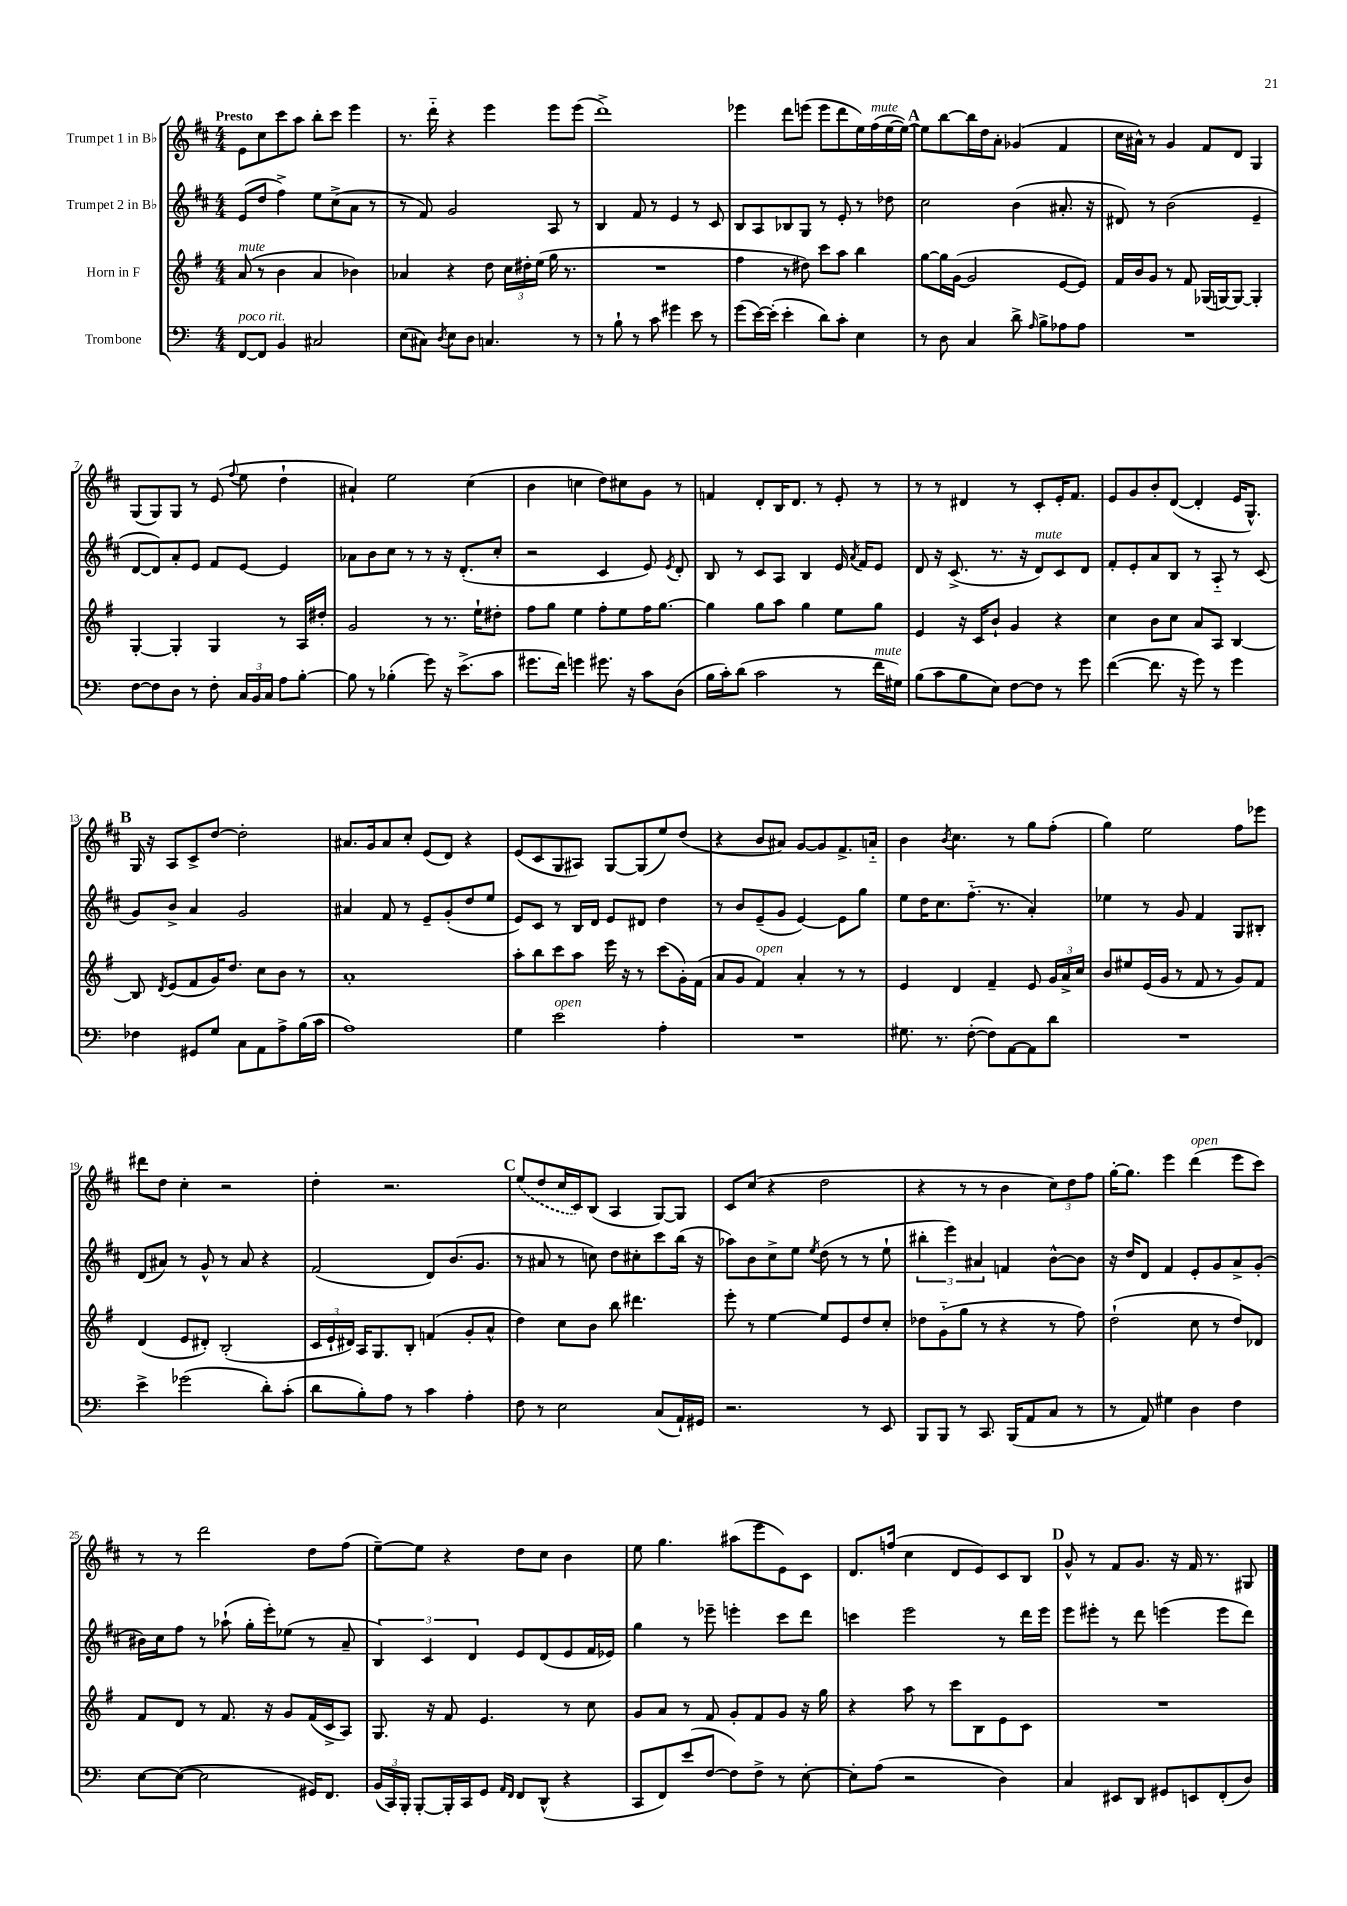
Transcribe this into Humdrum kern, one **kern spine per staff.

**kern	**kern	**kern	**kern
*staff4	*staff3	*staff2	*staff1
*clefF4	*clefG2	*clefG2	*clefG2
*k[]	*k[f#]	*k[f#c#]	*k[f#c#]
*M4/4	*M4/4	*M4/4	*M4/4
[8FF/L	(8a/	(8e/L	8e\L
8FF/]J	8r	8dd/J	8cc#\
4BB/	4b\	4ff#^\)	8ccc#\
.	.	.	8aa\J
2C#/	4a/	8ee\L	8bb'\L
.	.	(8cc#^\	8ccc#\J
.	4b-\)	8a\J	4eee\
.	.	8r	.
=	=	=	=
(8E\L	4a-/	8r	8.r
8C#\J)	.	8f#/)	.
.	.	.	16ddd'~\
8qD/	.	.	.
8E\L	4r	2g/	4r
8D\J	.	.	.
4.C/	8dd\	.	4eee\
.	24cc\LL	.	.
.	24dd#'\	.	.
.	(24ee\JJ	.	.
.	16gg\	8A/	8eee\L
.	8.r	.	.
8r	.	8r	(8eee\J
=	=	=	=
8r	1r	4B/	1ddd^)
8B`\	.	.	.
8r	.	8f#/	.
8c\	.	8r	.
4g#\	.	4e/	.
8e\	.	8r	.
8r	.	8c#/	.
=	=	=	=
(8g\L	4ff#\	8B/L	4eee-\
[16e\L)	.	8A/	.
(16e'\]JJ	.	.	.
4e'\	8r	8B-/	8ddd\L
.	8dd#\)	8G/J	(8eee\J
8d\L)	8ccc\L	8r	8eee\L
8c'\J	8aa\J	8e'/	8ddd\
4E\	4bb\	8r	16ee\L)
.	.	.	(16ff#\
.	.	8dd-\	[16ee\
.	.	.	16ee\_JJ)
=	=	=	=
8r	[8gg\L	2cc#\	8ee\]L
8D\	16gg\]L	.	[8bb\
.	([16g\JJ	.	.
4C/	2g/]	.	16bb\]L
.	.	.	16dd\J
.	.	.	8a'\J
8d^\	.	(4b\	(4g-/
16qqA/	.	.	.
8B^\L	.	.	.
8A-\	[8e/L	8.a#'/	4f#/
8A-\J	8e/]J)	.	.
.	.	16r	.
=	=	=	=
1r	16f#/LL	8d#/)	16cc#\LL
.	16b/J	.	16a#^^\JJ)
.	8g/J	8r	8r
.	8r	(2b\	4g/
.	8f#/	.	.
.	(16G-/LL	.	8f#/L
.	[16G/J)	.	.
.	8G/_J	.	8d/J
.	4G'/]	4e~/	4G/
=	=	=	=
[8F\L	[4G'/	[8d/L	(8G/L
8F\]	.	8d/])	8G/)
8D\J	4G'/]	8a'/	8G/J
8r	.	8e/J	8r
8F'\	4G/	8f#/L	(8e/
.	.	.	8qqff#/
24C/LL	.	[8e/J	8ee\
24BB/	.	.	.
24C/JJ	.	.	.
8A\L	8r	4e/]	4dd`\
[8B'\J	16A/LL	.	.
.	16dd#'/JJ	.	.
=	=	=	=
8B\]	2g/	8a-\L	4a#`/)
8r	.	8b\	.
(4B-'\	.	8cc#\J	2ee\
.	.	8r	.
8g\)	8r	8r	.
16r	8.r	16r	.
(8.e^\L	.	(8.d'/L	.
.	.	.	(4cc#\
.	16ee`\LK	.	.
8c\J	8dd#'\J	8cc#'/J	.
=	=	=	=
8.g#\L	8ff#\L	2r	4b\
.	8gg\J	.	.
16f\Jk)	.	.	.
4g\	4ee\	.	4cc\
8.g#\	8ff#'\L	4c#/	8dd\L)
.	8ee\	.	8cc#\
16r	.	.	.
8c\L	16ff#\K	8e/)	8g\J
.	[8.gg\J	.	.
.	.	8qe/	.
(8D\J	.	8d'/	8r
=	=	=	=
16B\LL	4gg\]	8B/	4f/
16c'\J)	.	.	.
(8d\J	.	8r	.
2c\	8gg\L	8c#/L	8d'/L
.	8aa\J	8A/J	16B/K
.	.	.	8.d/J
.	4gg\	4B/	.
.	.	.	8r
8r	8ee\L	16e/	8e'/
.	.	8qa/	.
.	.	16f#/LK	.
16f\LL	8gg\J	8e/J	8r
16G#\JJ)	.	.	.
=	=	=	=
(8B\L	4e/	8d/	8r
8c\	.	16r	8r
.	.	(8.c#^/	.
8B\	16r	.	4d#/
.	16c/LK	.	.
8E\J)	8b`/J	8.r	.
[8F\L	4g/	.	8r
.	.	16r	.
8F\]J	.	8d/L)	8c#'/L
8r	4r	8c#/	16e'/K
.	.	.	8.f#/J
8g\	.	8d/J	.
=	=	=	=
([4f\	4cc\	8f#'/L	8e/L
.	.	8e'/	8g/
8.f\]	8b\L	8a/	8b'/
.	8cc\J	8B/J	([8d/J
16r	.	.	.
8g\)	8a/L	8r	4d'/]
8r	8A/J	8A'~/	.
4g\	[4B/	8r	16e/LK
.	.	.	8.G^^/J)
.	.	(8c#/	.
=	=	=	=
4F-\	8B/]	8g/L)	16G/
.	.	.	16r
.	8qd/	.	.
.	(8e/L	8b^/J	8A/L
8GG#/L	8f#/	4a/	8c#^/
8G/J	16g/K)	.	[8dd/J
.	8.dd/J	.	.
8C\L	.	2g/	2dd'\]
8AA\	8cc\L	.	.
8A^\	8b\J	.	.
(16B\L	8r	.	.
16c\JJ	.	.	.
=	=	=	=
1A)	1a'	4a#/	8.a#/L
.	.	.	16g/k
.	.	8f#/	8a#/
.	.	8r	8cc#'/J
.	.	8e~/L	(8e/L
.	.	(8g'/	8d/J)
.	.	8dd/	4r
.	.	8ee/J	.
=	=	=	=
4G\	8aa'\L	8e/L)	(8e/L
.	8bb\	8c#/J	8c#/
2e\	8ccc\	8r	8G/
.	8aa\J	16B/LL	8A#/J)
.	.	16d/JJ	.
.	16eee\	8e/L	[8G/L
.	16r	.	.
.	8r	8d#/J	(8G/]
4A'\	(8ccc\L	4dd\	8ee/)
.	16g'\L)	.	(8dd/J
.	(16f#\JJ	.	.
=	=	=	=
1r	8a/L	8r	4r
.	8g/J	8b/L	.
.	4f#/)	(8e~/	8b/L
.	.	8g/J	8a#/J)
.	4a'/	[4e/)	[8g/L
.	.	.	8g/]
.	8r	8e\]L	8.f#^/
.	8r	8gg\J	.
.	.	.	16a'~/Jk
=	=	=	=
8.G#\	4e/	8ee\L	4b\
.	.	16dd\K	.
8.r	.	8.cc#\	.
.	.	.	8qb/
.	4d/	.	4.cc#\
([8F'\	.	(8.ff#'~\J	.
8F\]L)	4f#~/	.	.
.	.	8.r	.
[8AA\	.	.	8r
8AA\]	8e/	4a'/)	8gg\L
8d\J	24g/LL	.	(8ff#'\J
.	24a^/	.	.
.	24cc/JJ	.	.
=	=	=	=
1r	8b/L	4ee-\	4gg\)
.	8ee#/	.	.
.	(16e/L	8r	2ee\
.	16g/JJ	.	.
.	8r	8g/	.
.	8f#/	4f#/	.
.	8r	.	.
.	8g/L)	8G/L	8ff#\L
.	8f#/J	8B#'/J	8eee-\J
=	=	=	=
4e^\	(4d/	(8d/L	8ddd#\L
.	.	8a#/J)	8dd\J
(2g-\	8e/L	8r	4cc#'\
.	8d#'/J)	8g^^/	.
.	(2B'/	8r	2r
.	.	8a#/	.
8d'\L)	.	4r	.
(8c'\J	.	.	.
=	=	=	=
8d\L	24c/LL	(2f#/	4dd'\
.	24e`/	.	.
.	24d#/JJ)	.	.
8B'\)	16A/LK	.	.
.	8.G/	.	.
8A\J	.	.	2.r
8r	8B'/J	.	.
4c\	(4f/	8d/L)	.
.	.	(8.b/	.
4A'\	8g'/L	.	.
.	.	8.g/J	.
.	8a^^/J	.	.
=	=	=	=
8F\	4dd\)	8r	(8ee/L
8r	.	8a#/	8dd/
2E\	8cc\L	8r	16cc#/L
.	.	.	16c#/J)
.	8b\J	8cc\)	(8B/J
.	8bb\	8dd\L	4A/
.	4.ddd#\	8cc#'\	.
(8C/L	.	8ccc#\	[8G/L)
16AA`/L)	.	(16bb\Jk	8G/]J
16GG#/JJ	.	16r	.
=	=	=	=
2.r	8eee'\	8aa-\L)	8c#/L
.	8r	8b\	(8cc#/J
.	[4ee\	8cc#^\	4r
.	.	8ee\J	.
.	.	8qee/	.
.	8ee/]L	(8dd\	2dd\
.	8e/	8r	.
8r	8dd/	8r	.
8EE/	8cc'/J	8ee`\	.
=	=	=	=
8BBB/L	8dd-\L	6bb#'\	4r
8BBB/J	(8g'~\	.	.
.	.	6eee\)	.
8r	8gg\J	.	8r
.	.	6a#/	.
8.CC/	8r	.	8r
.	4r	4f/	4b\
(16BBB/LK	.	.	.
8AA/	.	.	.
8C/J	8r	[8b^^\L	12cc#\L)
.	.	.	12dd\
8r	8ff#\)	8b\]J	.
.	.	.	12ff#\J
=	=	=	=
8r	(2dd`\	16r	[16gg'\LK
.	.	16dd/LK	8.gg\]J
8AA/)	.	8d/J	.
4G#\	.	4f#/	4eee\
4D\	8cc\	8e'/L	(4ddd\
.	8r	8g/	.
4F\	8dd/L)	8a^/	8eee\L
.	8d-/J	(8g'/J	8ccc#\J)
=	=	=	=
[8E\L	8f#/L	16b#\LL)	8r
.	.	16cc#\J	.
(8E\_J	8d/J	8ff#\J	8r
2E\]	8r	8r	2ddd\
.	8.f#/	(8aa-`\	.
.	.	16gg'\LL	.
.	16r	16eee'\J)	.
.	8g/L	(8ee-\J	.
16GG#/LK)	(16f#/L	8r	8dd\L
8.FF/J	16c^/J	.	.
.	8A/J)	8a~/	(8ff#\J
=	=	=	=
(24BB/LL	8.G/	6B/)	[8ee~\L)
24CC/)	.	.	.
24BBB'/JJ	.	.	.
[8BBB'/L	.	.	8ee\]J
.	.	6c#/	.
.	16r	.	.
16BBB'/]L	8f#/	.	4r
16CC/J	.	.	.
.	.	6d/	.
8GG/J	4.e/	.	.
16qqAA/LL	.	.	.
16qqFF/JJ	.	.	.
8FF/L	.	8e/L	8dd\L
(8DD^^/J	.	(8d/	8cc#\J
4r	8r	8e/	4b\
.	8cc\	16f#/L	.
.	.	16e-/JJ)	.
=	=	=	=
8CC/L	8g/L	4gg\	8ee\
8FF/)	8a/J	.	4.gg\
(8e/	8r	8r	.
[8F/J	8f#/	8eee-~\	.
8F\]L)	8g'/L	4eee'\	(8aa#\L
8F^\J	8f#/	.	8eee\
8r	8g/J	8ccc#\L	8e\)
[8E'\	16r	8ddd\J	8c#\J
.	16gg\	.	.
=	=	=	=
8E'\]L	4r	4ccc\	8.d/L
(8A\J	.	.	.
.	.	.	(16ff/Jk
2r	8aa\	2eee\	4cc#\
.	8r	.	.
.	8ccc\L	.	8d/L
.	8B\	.	8e/)
4D\)	8e\	8r	8c#/
.	8c\J	16ddd\LL	8B/J
.	.	16eee\JJ	.
=	=	=	=
4C/	1r	8eee\L	8g^^/
.	.	8eee#'\J	8r
8EE#/L	.	8r	8f#/L
8DD/J	.	8ddd\	8.g/J
8GG#/L	.	(4eee\	.
.	.	.	16r
8EE/	.	.	16f#/
.	.	.	8.r
(8FF'/	.	8eee\L	.
8D/J)	.	8ddd\J)	8G#/
==	==	==	==
*-	*-	*-	*-
